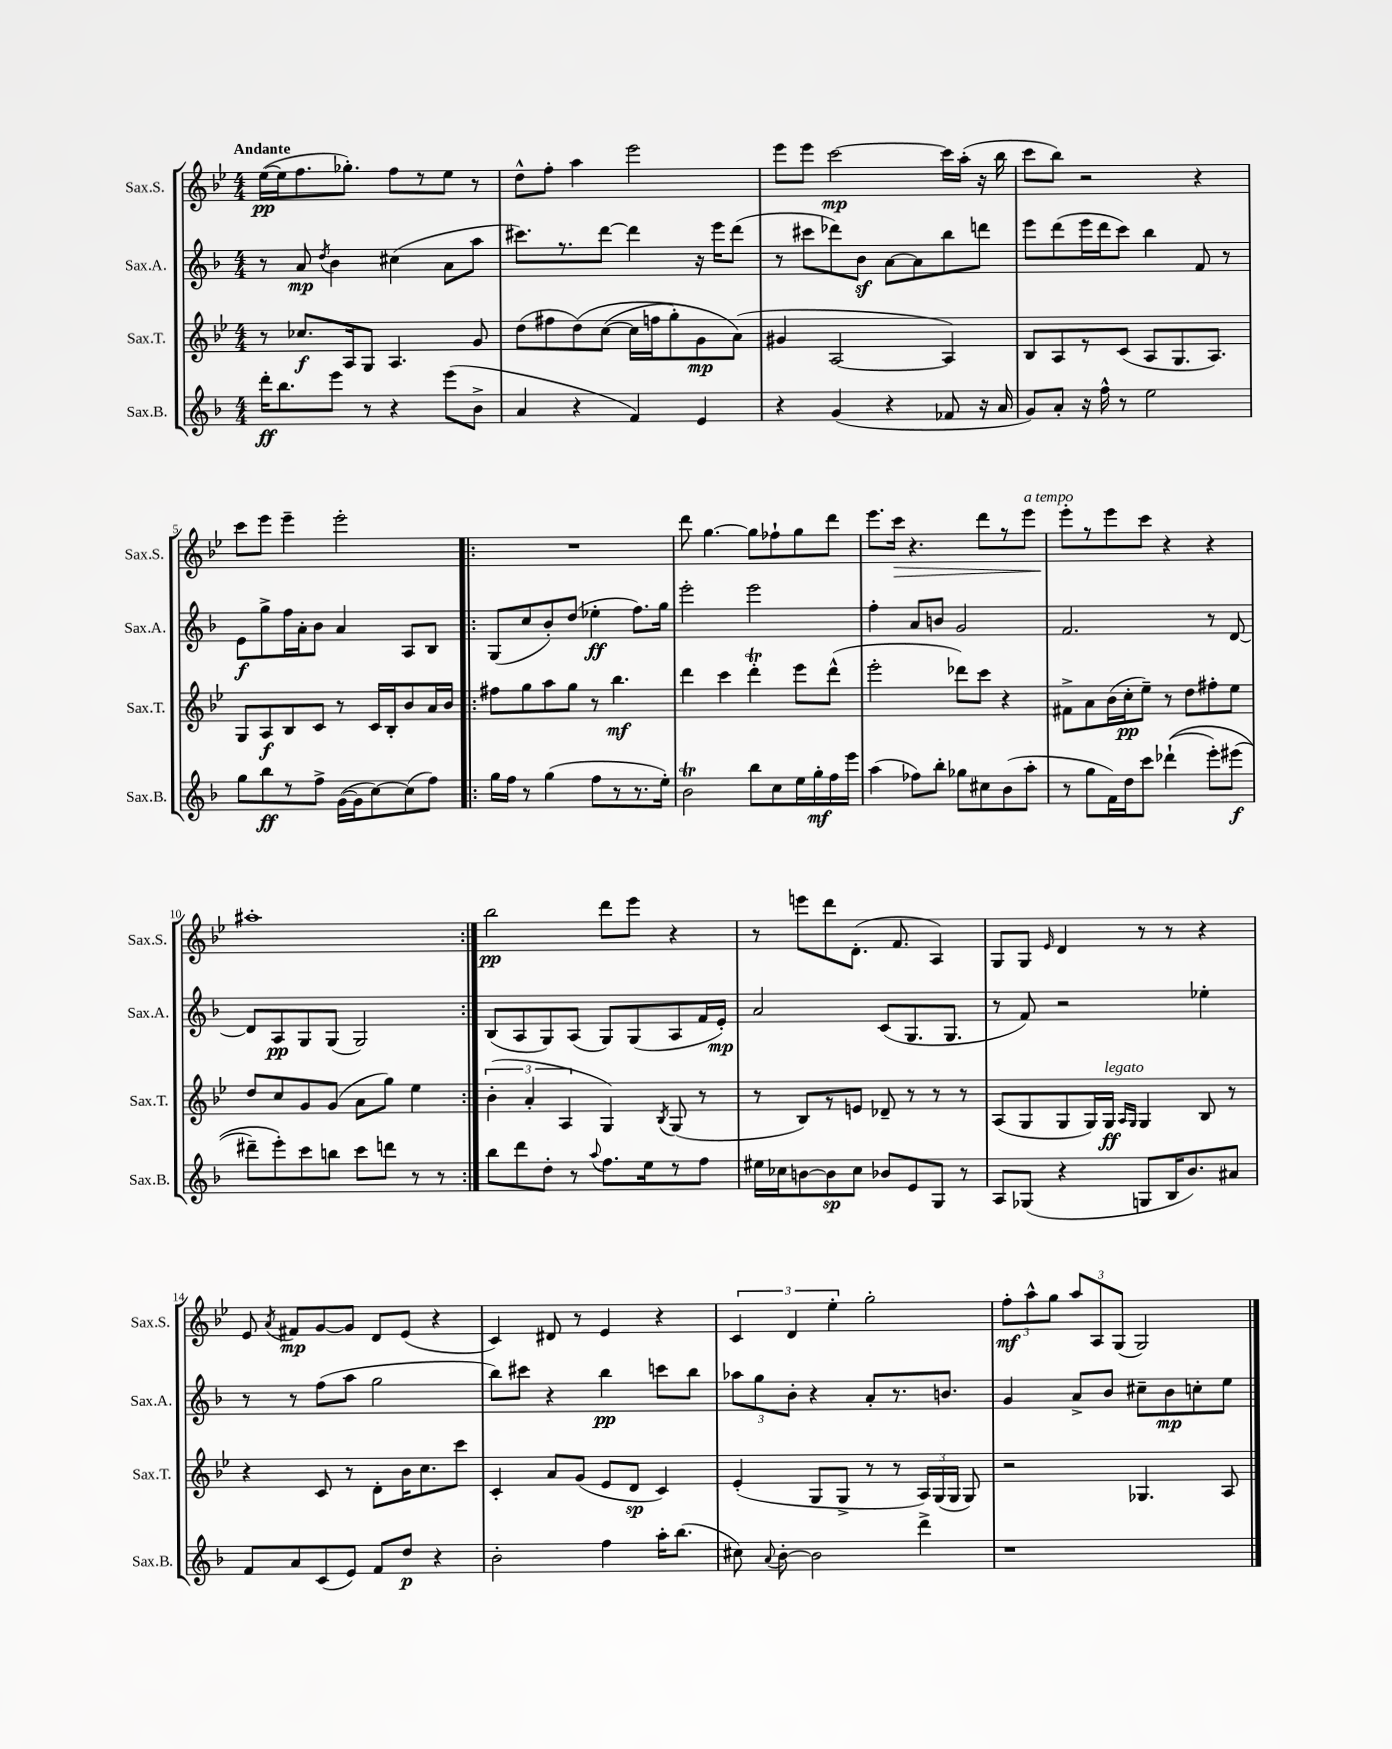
<<
\new StaffGroup <<
\new Staff = "s0" \with { instrumentName = "Sax.S." shortInstrumentName = "Sax.S." } {
    \clef treble \key bes \major \numericTimeSignature \time 4/4 \tempo "Andante"
    \autoBeamOff ees''16[~\pp( ees''16 f''8. ges''8.]-.) f''8[ r8 ees''8] r8 |
    d''8[-^ f''8]-. a''4 ees'''2 |
    ees'''8[ ees'''8] c'''2~\mp c'''16[ a''16]-.( r16 bes''16 |
    c'''8[ bes''8]) r2 r4 |
    c'''8[ ees'''8] ees'''4-- ees'''2-. |
    \repeat volta 2 { R1 |
    d'''8 g''4.~ g''8[ fes''8-! g''8 d'''8] |
    ees'''8.[ c'''16]\> r4. d'''8[ r8 ees'''8]^\markup { \italic "a tempo" } |
    ees'''8[-.\! r8 ees'''8 c'''8] r4 r4 |
    ais''1-. | }
    bes''2\pp d'''8[ ees'''8] r4 |
    r8 e'''8[ d'''8 d'8.]-.( f'8. a4) |
    g8[ g8] \grace { ees'16 } d'4 r8 r8 r4 |
    ees'8 \acciaccatura { a'8 } fis'8[\mp g'8~ g'8] d'8[ ees'8]( r4 |
    c'4) dis'8 r8 ees'4 r4 |
    \tuplet 3/2 { c'4 d'4 ees''4-. } g''2-. |
    \tuplet 3/2 { f''8[-.\mf a''8-^ g''8] } \tuplet 3/2 { a''8[ a8 g8]( } g2) \bar "|." |
}
\new Staff = "s1" \with { instrumentName = "Sax.A." shortInstrumentName = "Sax.A." } {
    \clef treble \key f \major \numericTimeSignature \time 4/4
    \autoBeamOff r8 a'8\mp \acciaccatura { d''8 } bes'4 cis''4( a'8[ a''8] |
    cis'''8.[) r8. d'''8]~ d'''4 r16 e'''16[ d'''8]( |
    r8 cis'''8[ des'''8) bes'8]\sf a'8[~ a'8 bes''8 d'''8] |
    e'''8[ d'''8( e'''16 d'''16 c'''8]) bes''4 f'8 r8 |
    e'8[\f g''8-> f''16 a'16-. bes'8] a'4 a8[ bes8] |
    \repeat volta 2 { g8[( c''8 bes'8-.) d''8]( ees''4-.\ff f''8.[) g''16] |
    e'''2-. e'''2 |
    f''4-. a'8[ b'8] g'2 |
    f'2. r8 d'8~ |
    d'8[ a8\pp g8 g8]( g2) | }
    bes8[( a8 g8) a8]( g8[) g8( a8 f'16 e'16]-.\mp) |
    a'2 c'8[( g8. g8.] |
    r8 f'8) r2 ees''4-. |
    r8 r8 f''8[( a''8] g''2 |
    bes''8[) cis'''8] r4 bes''4\pp c'''8[ bes''8] |
    \tuplet 3/2 { aes''8[ g''8 bes'8]-. } r4 a'8[-. r8. b'8.] |
    g'4 a'8[-> bes'8] cis''8[-- bes'8\mp c''8-. e''8] \bar "|." |
}
\new Staff = "s2" \with { instrumentName = "Sax.T." shortInstrumentName = "Sax.T." } {
    \clef treble \key bes \major \numericTimeSignature \time 4/4
    \autoBeamOff r8 ces''8.[\f a16 g8] a4. g'8 |
    d''8[( fis''8 d''8)\( c''8]~( c''16[ f''16 g''8-.) g'8\mp a'8](\) |
    gis'4 a2~ a4) |
    bes8[ a8 r8 c'8]( a8[ g8. a8.]) |
    g8[ a8\f bes8 c'8] r8 c'16[ bes16-. bes'8 a'16 bes'16] |
    \repeat volta 2 { fis''8[ g''8 a''8 g''8] r8 bes''4.\mf |
    d'''4 c'''4 d'''4-.\trill ees'''8[ d'''8]-^( |
    ees'''2-. des'''8[) c'''8] r4 |
    fis'8[-> a'8 bes'16( c''16-.\pp ees''8]--) r8 d''8[ fis''8-. ees''8] |
    d''8[ c''8 g'8 g'8]( a'8[ g''8]) ees''4 | }
    \tuplet 3/2 { bes'4-.( a'4-. a4 } g4) \acciaccatura { bes8 } g8( r8 |
    r8 bes8[) r8 e'8] des'8-- r8 r8 r8 |
    a8[( g8 g8 g16) g16]\ff^\markup { \italic "legato" } \grace { a16[ g16] } g4 bes8 r8 |
    r4 c'8 r8 d'8[-. bes'16 c''8. c'''8] |
    c'4-. a'8[ g'8]( ees'8[ d'8]\sp c'4) |
    ees'4-.( g8[ g8]-> r8 r8 \tuplet 3/2 { a16[) g16( g16] } g8) |
    r2 ges4. a8 \bar "|." |
}
\new Staff = "s3" \with { instrumentName = "Sax.B." shortInstrumentName = "Sax.B." } {
    \clef treble \key f \major \numericTimeSignature \time 4/4
    \autoBeamOff d'''16[-.\ff bes''8. e'''8] r8 r4 e'''8[( bes'8]-> |
    a'4 r4 f'4) e'4 |
    r4 g'4( r4 fes'8 r16 a'16 |
    g'8[) a'8]-. r16 f''16-^ r8 e''2 |
    g''8[ bes''8\ff r8 f''8]-> g'16[~( g'16 c''8~) c''8( f''8]) |
    \repeat volta 2 { g''16[ f''16] r8 g''4( f''8[ r8 r8. e''16]-.) |
    bes'2\trill bes''8[ c''8 e''16 g''16-.\mf f''16 e'''16] |
    a''4( fes''8[) bes''8]-. ges''8[ cis''8 bes'8( a''8]-. |
    r8 g''8[ f'16) d''16 c'''8] des'''4-!(\( e'''8[-.) eis'''8]\f( |
    dis'''8[--) e'''8-.\) c'''8 b''8] c'''8[ d'''8] r8 r8 | }
    bes''8[ d'''8 d''8]-. r8 \appoggiatura { a''8 } f''8.[ e''16 r8 f''8] |
    eis''16[ ces''16 b'8~ b'8\sp ces''8] bes'8[ e'8 g8] r8 |
    a8[ ges8]( r4 g8[ bes16 bes'8.) ais'8] |
    f'8[ a'8 c'8( e'8]) f'8[ d''8]\p r4 |
    bes'2-. f''4 a''16[-. bes''8.]( |
    cis''8) \appoggiatura { a'8 } bes'8~-. bes'2 d'''4-> |
    r1 \bar "|." |
}
>>
>>
